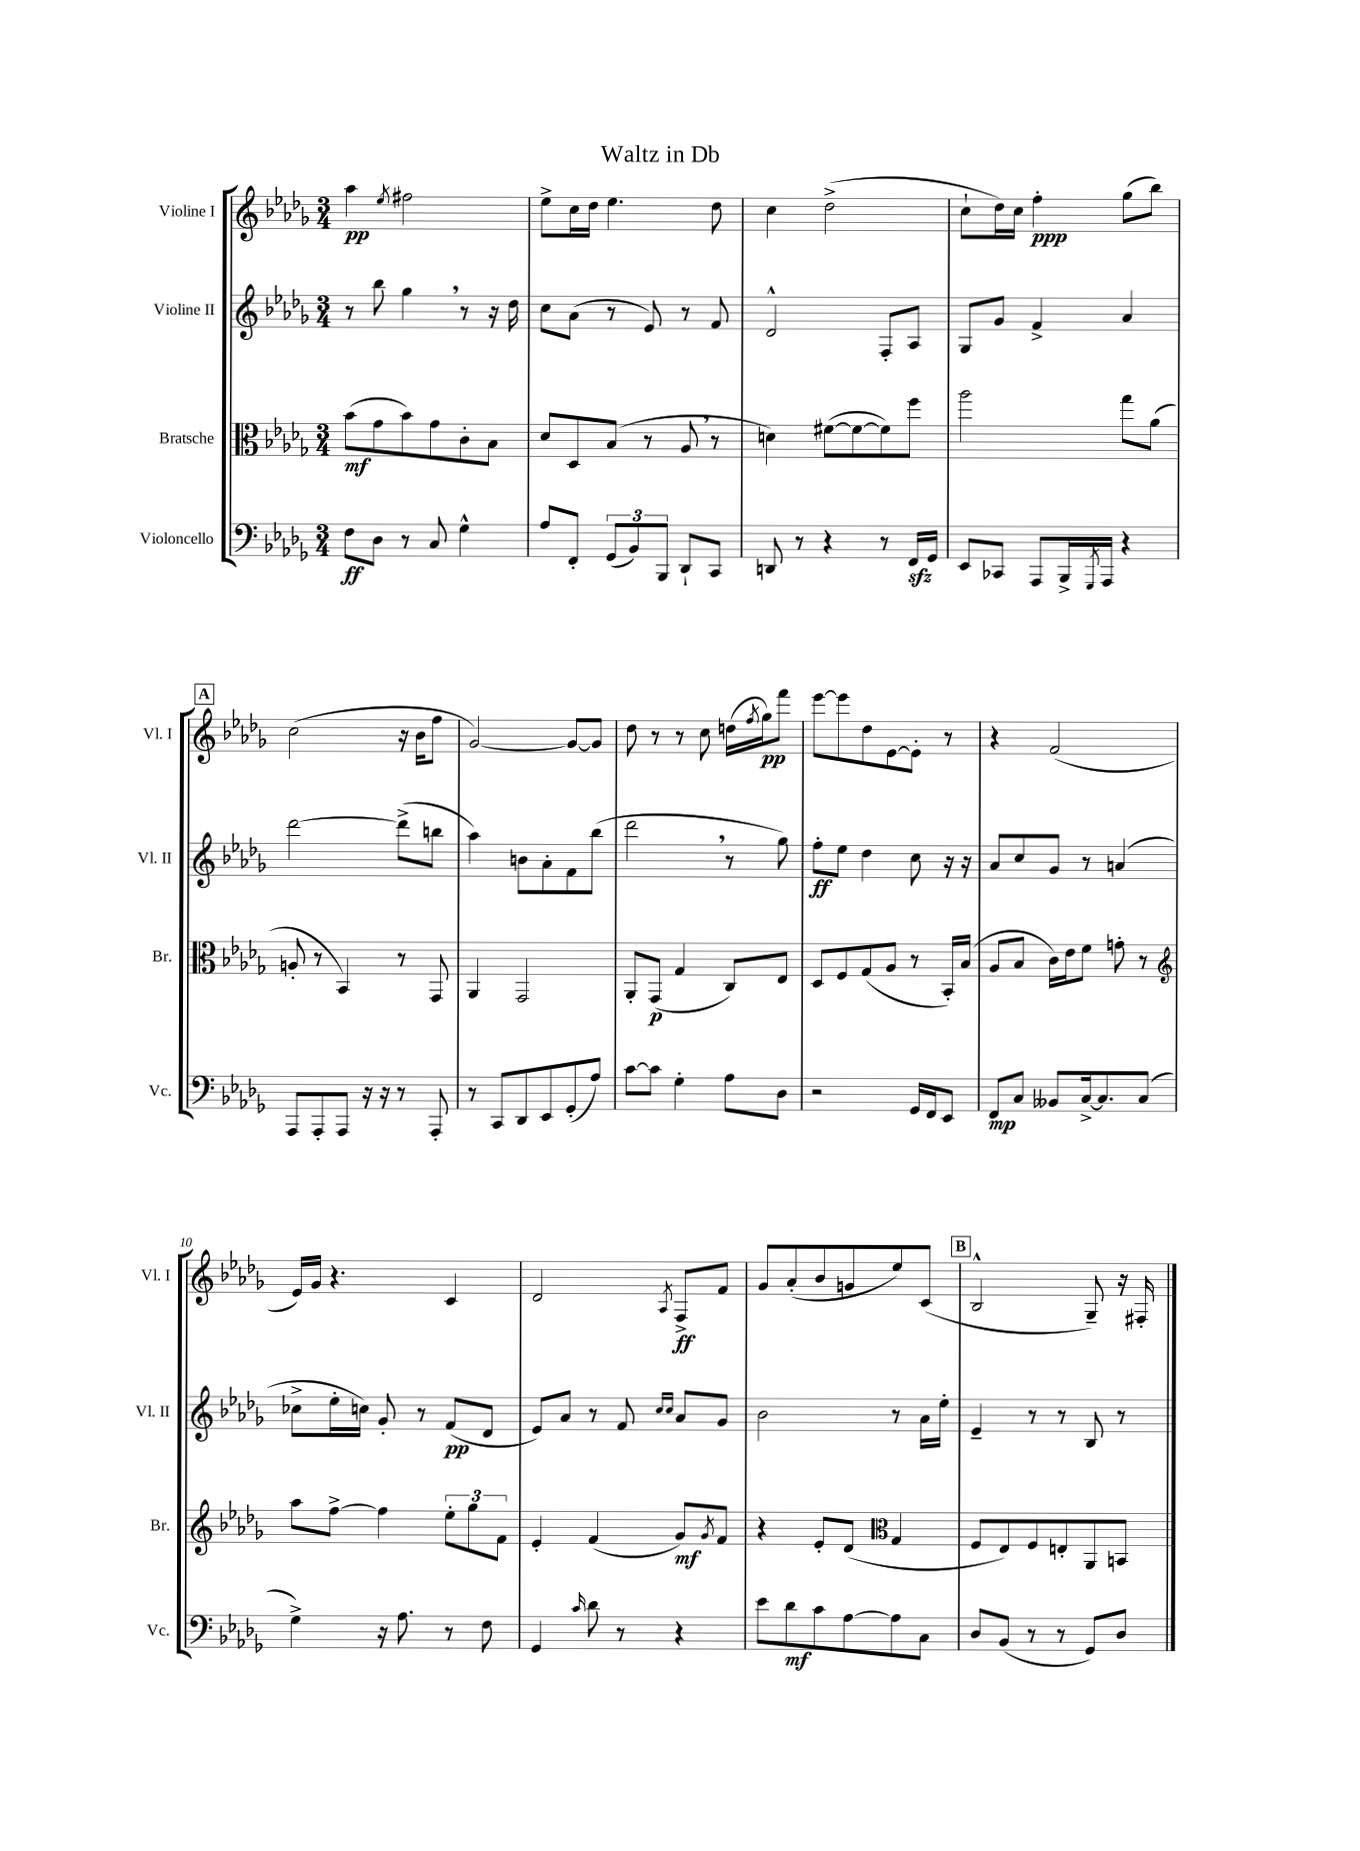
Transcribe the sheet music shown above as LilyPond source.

\header { title = "Waltz in Db" }
<<
\new StaffGroup <<
\new Staff = "s0" \with { instrumentName = "Violine I" shortInstrumentName = "Vl. I" } {
    \clef treble \key des \major \numericTimeSignature \time 3/4
    aes''4\pp \acciaccatura { ees''8 } fis''2 |
    ees''8-> c''16 des''16 ees''4. des''8 |
    c''4 des''2->( |
    c''8-! des''16) c''16 f''4-.\ppp ges''8( bes''8) |
    \mark \markup { \box "A" } c''2( r16 bes'16 f''8 |
    ges'2~) ges'8~ ges'8 |
    des''8 r8 r8 c''8 d''16( \acciaccatura { f''8 } ges''16\pp) f'''8 |
    ees'''8~ ees'''8 des''8 ees'8~ ees'8-. r8 |
    r4 f'2( |
    ees'16) ges'16 r4. c'4 |
    des'2 \acciaccatura { aes8 } f8->\ff f'8 |
    ges'8 aes'8-.( bes'8 g'8 ees''8) c'8( |
    \mark \markup { \box "B" } bes2-^ ges8--) r16 fis16-. \bar "|." |
}
\new Staff = "s1" \with { instrumentName = "Violine II" shortInstrumentName = "Vl. II" } {
    \clef treble \key des \major \numericTimeSignature \time 3/4
    r8 bes''8 ges''4 \breathe r8 r16 des''16 |
    c''8 aes'8( r8 ees'8) r8 f'8 |
    des'2-^ f8-. aes8 |
    ges8 ges'8 f'4-> aes'4 |
    \mark \markup { \box "A" } des'''2~ des'''8->( b''8 |
    aes''4) b'8 aes'8-. f'8 bes''8( |
    des'''2 \breathe r8 ges''8) |
    f''8-.\ff ees''8 des''4 c''8 r16 r16 |
    aes'8 c''8 ges'8 r8 a'4( |
    ces''8-> ees''16-. c''16) ges'8-. r8 f'8\pp( des'8 |
    ees'8) aes'8 r8 f'8 \grace { c''16 c''16 } aes'8 ges'8 |
    bes'2 r8 aes'16 ees''16-. |
    \mark \markup { \box "B" } ees'4-- r8 r8 bes8 r8 \bar "|." |
}
\new Staff = "s2" \with { instrumentName = "Bratsche" shortInstrumentName = "Br." } {
    \clef alto \key des \major \numericTimeSignature \time 3/4
    bes'8\mf( ges'8 bes'8) ges'8 c'8-. bes8 |
    des'8 des8 bes8( r8 aes8 \breathe r8 |
    d'4) fis'8~( fis'8~ fis'8) f''8 |
    aes''2 ges''8 aes'8( |
    \mark \markup { \box "A" } a8-. r8 bes,4) r8 ges,8 |
    aes,4 ges,2 |
    aes,8-. ges,8\p( ges4 c8) ees8 |
    des8 f8 ges8( aes8 r8 bes,16-.) bes16( |
    aes8 bes8 c'16) ees'16 f'8 g'8-. r8 |
    \clef treble aes''8 f''8~-> f''4 \tuplet 3/2 { ees''8-. ges''8 f'8 } |
    ees'4-. f'4( ges'8\mf) \acciaccatura { ges'8 } f'8 |
    r4 ees'8-. des'8( \clef alto ges4 |
    \mark \markup { \box "B" } f8 ees8) f8 e8-. aes,8 b,8 \bar "|." |
}
\new Staff = "s3" \with { instrumentName = "Violoncello" shortInstrumentName = "Vc." } {
    \clef bass \key des \major \numericTimeSignature \time 3/4
    f8\ff des8 r8 c8 ges4-^ |
    aes8 f,8-. \tuplet 3/2 { ges,8( bes,8) bes,,8 } des,8-! c,8 |
    d,8 r8 r4 r8 f,16\sfz ges,16 |
    ees,8 ces,8 aes,,8 bes,,16-> \acciaccatura { ges,,8 } aes,,16 r4 |
    \mark \markup { \box "A" } aes,,8 aes,,8-. aes,,8 r16 r16 r8 aes,,8-. |
    r8 c,8 des,8 ees,8 ges,8-.( aes8) |
    c'8~ c'8 ges4-. aes8 des8 |
    r2 ges,16 f,16 ees,8 |
    f,8\mp c8 beses,8 c16~-> c8. c8( |
    ges4->) r16 aes8. r8 f8 |
    ges,4 \grace { c'16 } des'8 r8 r4 |
    ees'8 des'8\mf c'8 aes8~ aes8 c8 |
    \mark \markup { \box "B" } des8 bes,8( r8 r8 ges,8) des8 \bar "|." |
}
>>
>>
